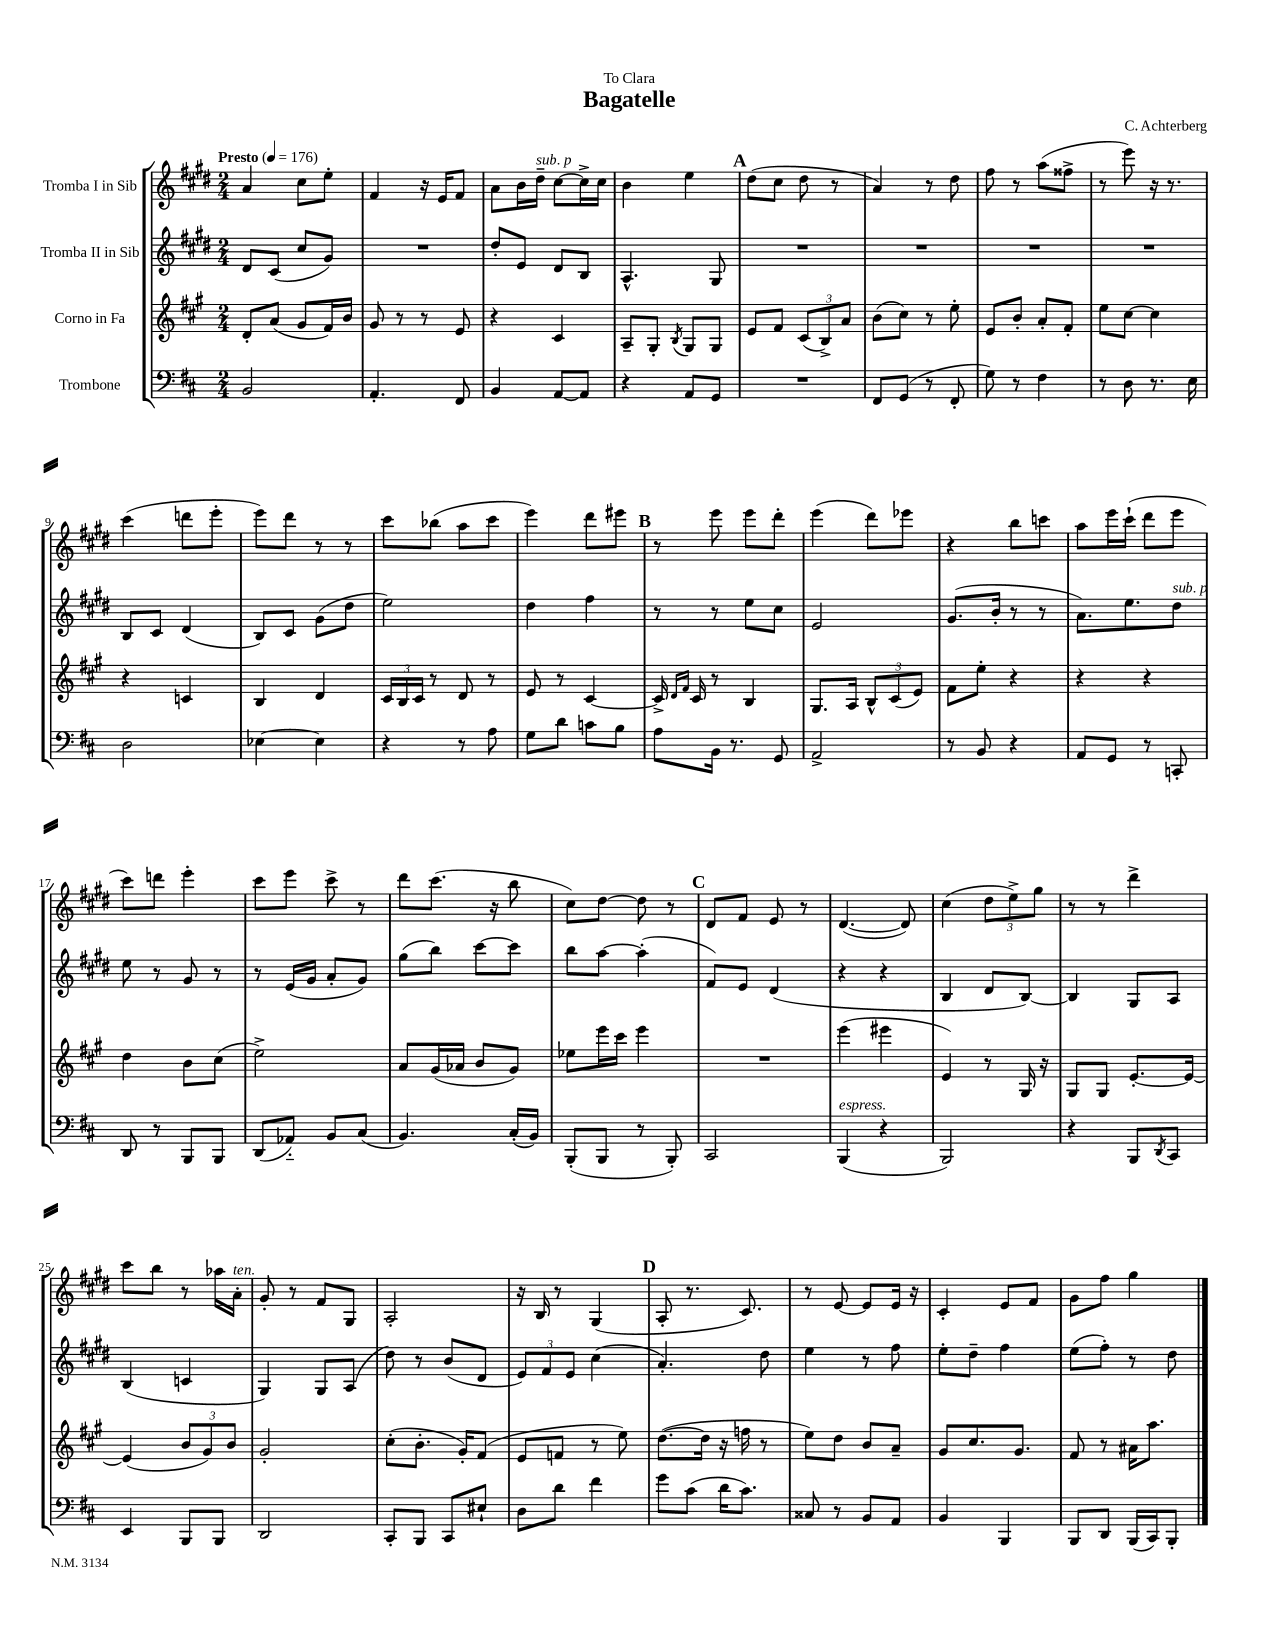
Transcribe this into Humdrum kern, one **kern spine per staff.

**kern	**kern	**kern	**kern
*part4	*part3	*part2	*part1
*staff4	*staff3	*staff2	*staff1
*I"Trombone	*I"Corno in Fa	*I"Tromba II in Sib	*I"Tromba I in Sib
*clefF4	*clefG2	*clefG2	*clefG2
*k[f#c#]	*k[f#c#g#]	*k[f#c#g#d#]	*k[f#c#g#d#]
*M2/4	*M2/4	*M2/4	*M2/4
*MM176	*MM176	*MM176	*MM176
=1	=1	=1	=1
!	!	!	!LO:TX:a:B:t=Presto
2BB/	8d'/L	8d#/L	4a/
.	(8a/J	(8c#/J	.
.	8g#/L	8cc#/L	8cc#\L
.	16f#/L)	8g#/J)	8ee'\J
.	16b/JJ	.	.
=2	=2	=2	=2
4.AA'/	8g#/	2r	4f#/
.	8r	.	.
.	8r	.	16r
.	.	.	16e/KL
8FF#/	8e/	.	8f#/J
=3	=3	=3	=3
4BB/	4r	8dd#'/L	8a\L
.	.	8e/J	16b\L
!	!	!	!LO:TX:a:i:t=sub. p
.	.	.	16dd#~\JJ
[8AA/L	4c#/	8d#/L	[8cc#\L
8AA/J]	.	8B/J	16cc#^\L]
.	.	.	16cc#\JJ
=4	=4	=4	=4
4r	8A~/L	4.A^^/	4b\
.	8G#'/J	.	.
.	8qB/	.	.
8AA/L	8G#/L	.	4ee\
8GG/J	8G#/J	8G#/	.
!!LO:REH:place=s1:t=A
=5	=5	=5	=5
2r	8e/L	2r	(8dd#\L
.	8f#/J	.	8cc#\J
.	(12c#/L	.	8dd#\
.	12B^/)	.	.
.	.	.	8r
.	12a/J	.	.
=6	=6	=6	=6
8FF#/L	(8b\L	2r	4a/)
(8GG/J	8cc#\J)	.	.
8r	8r	.	8r
8FF#'/	8ee'\	.	8dd#\
=7	=7	=7	=7
8G\)	8e/L	2r	8ff#\
8r	8b'/J	.	8r
4F#\	8a'/L	.	(8aa\L
.	8f#'/J	.	8ff##X^\J
=8	=8	=8	=8
8r	8ee\L	2r	8r
8D\	[8cc#\J	.	8eee\)
8.r	4cc#\]	.	16r
.	.	.	8.r
16E\	.	.	.
!!LO:LB:g=z
=9	=9	=9	=9
2D\	4r	8B/L	(4ccc#\
.	.	8c#/J	.
.	4cn/	(4d#/	8dddn\L
.	.	.	8eee'\J
=10	=10	=10	=10
[4E-X\	4B/	8B/L)	8eee\L)
.	.	8c#/J	8ddd#\J
4E-\]	4d/	(8g#\L	8r
.	.	8dd#\J	8r
=11	=11	=11	=11
4r	24c#/LL	2ee\)	8ccc#\L
.	24B/	.	.
.	24c#/JJ	.	.
.	8r	.	(8bb-X\J
8r	8d/	.	8aa\L
8A\	8r	.	8ccc#\J
=12	=12	=12	=12
8G\L	8e/	4dd#\	4eee\)
8d\J	8r	.	.
8cn\L	[4c#/	4ff#\	8ddd#\L
8B\J	.	.	8eee#X\J
!!LO:REH:place=s1:t=B
=13	=13	=13	=13
8A\L	16c#^/]	8r	8r
.	16qqd/LL	.	.
.	16qqf#/JJ	.	.
.	16c#/	.	.
16BB\Jk	8r	8r	8eee\
8.r	.	.	.
.	4B/	8ee\L	8eee\L
8GG/	.	8cc#\J	8ddd#'\J
=14	=14	=14	=14
2AA^/	8.G#/L	2e/	(4eee\
.	16A/Jk	.	.
.	12B^^/L	.	8ddd#\L)
.	(12c#/	.	.
.	.	.	8eee-X\J
.	12e/J)	.	.
=15	=15	=15	=15
8r	8f#\L	(8.g#/L	4r
8BB/	8ee'\J	.	.
.	.	16b'/Jk	.
4r	4r	8r	8bb\L
.	.	8r	8cccn\J
=16	=16	=16	=16
8AA/L	4r	8.a\L)	8aa\L
8GG/J	.	.	16eee\L
.	.	8.ee\	(16ccc#`\JJ
8r	4r	.	8ddd#\L
!	!	!LO:TX:a:i:t=sub. p	!
8CCn'/	.	8dd#\J	8eee\J
!!LO:LB:g=z
=17	=17	=17	=17
8DD/	4dd\	8ee\	8ccc#\L)
8r	.	8r	8dddn\J
8BBB/L	8b\L	8g#/	4eee'\
8BBB/J	(8cc#\J	8r	.
=18	=18	=18	=18
(8DD/L	2ee^\)	8r	8ccc#\L
8AA-X/J)	.	(16e/LL	8eee\J
.	.	16g#/JJ	.
8BB/L	.	8a'/L	8ccc#^\
(8C#/J	.	8g#/J)	8r
=19	=19	=19	=19
4.BB/)	8a/L	(8gg#\L	8ddd#\L
.	(16g#/L	8bb\J)	(8.ccc#\J
.	16a-X/JJ	.	.
.	8b/L	[8ccc#\L	.
.	.	.	16r
(16C#'/LL	8g#/J)	8ccc#\J]	8bb\
16BB/JJ)	.	.	.
=20	=20	=20	=20
(8BBB'/L	8ee-X\L	8bb\L	8cc#\L)
8BBB/J	16eee\L	[8aa\J	[8dd#\J
.	16ccc#\JJ	.	.
8r	4eee\	(4aa'\]	8dd#\]
8BBB'/)	.	.	8r
!!LO:REH:place=s1:t=C
=21	=21	=21	=21
2CC#/	2r	8f#/L)	8d#/L
.	.	8e/J	8f#/J
.	.	(4d#/	8e/
.	.	.	8r
=22	=22	=22	=22
!LO:TX:a:i:t=espress.	!	!	!
(4BBB/	(4eee\	4r	([4.d#/
4r	4eee#X\	4r	.
.	.	.	8d#/])
=23	=23	=23	=23
2BBB/)	4e/)	4B/	(4cc#\
.	8r	8d#/L	12dd#\L
.	.	.	12ee^\)
.	16G#/	[8B/J)	.
.	.	.	12gg#\J
.	16r	.	.
=24	=24	=24	=24
4r	8G#/L	4B/]	8r
.	8G#/J	.	8r
8BBB/L	[8.e'/L	8G#/L	4ddd#^\
8qDD/	.	.	.
8CC#/J	.	8A/J	.
.	16e/Jk_	.	.
!!LO:LB:g=z
=25	=25	=25	=25
4EE/	(4e/]	(4B/	8ccc#\L
.	.	.	8bb\J
8BBB/L	12b/L	4cn/	8r
.	12g#/)	.	.
8BBB/J	.	.	16aa-X\LL
.	12b/J	.	.
!	!	!	!LO:TX:a:i:t=ten.
.	.	.	16a'\JJ
=26	=26	=26	=26
2DD/	2g#'/	4G#/)	8g#'/
.	.	.	8r
.	.	8G#/L	8f#/L
.	.	(8A/J	8G#/J
=27	=27	=27	=27
8CC#'/L	(8cc#'\L	8dd#\)	2A'/
8BBB/J	8.b'\J	8r	.
8CC#/L	.	(8b/L	.
.	16g#'/KL)	.	.
8E#X`/J	(8f#/J	8d#/J	.
=28	=28	=28	=28
8D\L	8e/L	12e/L)	16r
.	.	.	16B/
.	.	12f#/	.
8d\J	8fn/J	.	8r
.	.	12e/J	.
4f#\	8r	(4cc#\	(4G#/
.	8ee\)	.	.
!!LO:REH:place=s1:t=D
=29	=29	=29	=29
8g\L	([8.dd\L	4.a'/)	8A'/
(8c#\J	.	.	8.r
.	16dd\Jk]	.	.
16d\KL	16r	.	.
8.c#\J)	16ffn\	.	8.c#/)
.	8r	8dd#\	.
=30	=30	=30	=30
8C##X/	8ee\L)	4ee\	8r
8r	8dd\J	.	[8e/
8BB/L	8b/L	8r	8e/L]
8AA/J	8a~/J	8ff#\	16e/Jk
.	.	.	16r
=31	=31	=31	=31
4BB/	8g#/L	8ee'\L	4c#'/
.	8.cc#/	8dd#~\J	.
4BBB/	.	4ff#\	8e/L
.	8.g#/J	.	.
.	.	.	8f#/J
=32	=32	=32	=32
8BBB/L	8f#/	(8ee\L	8g#\L
8DD/J	8r	8ff#'\J)	8ff#\J
(16BBB/LL	16a#X\KL	8r	4gg#\
16CC#/J)	8.aa\J	.	.
8BBB'/J	.	8dd#\	.
==	==	==	==
*-	*-	*-	*-
